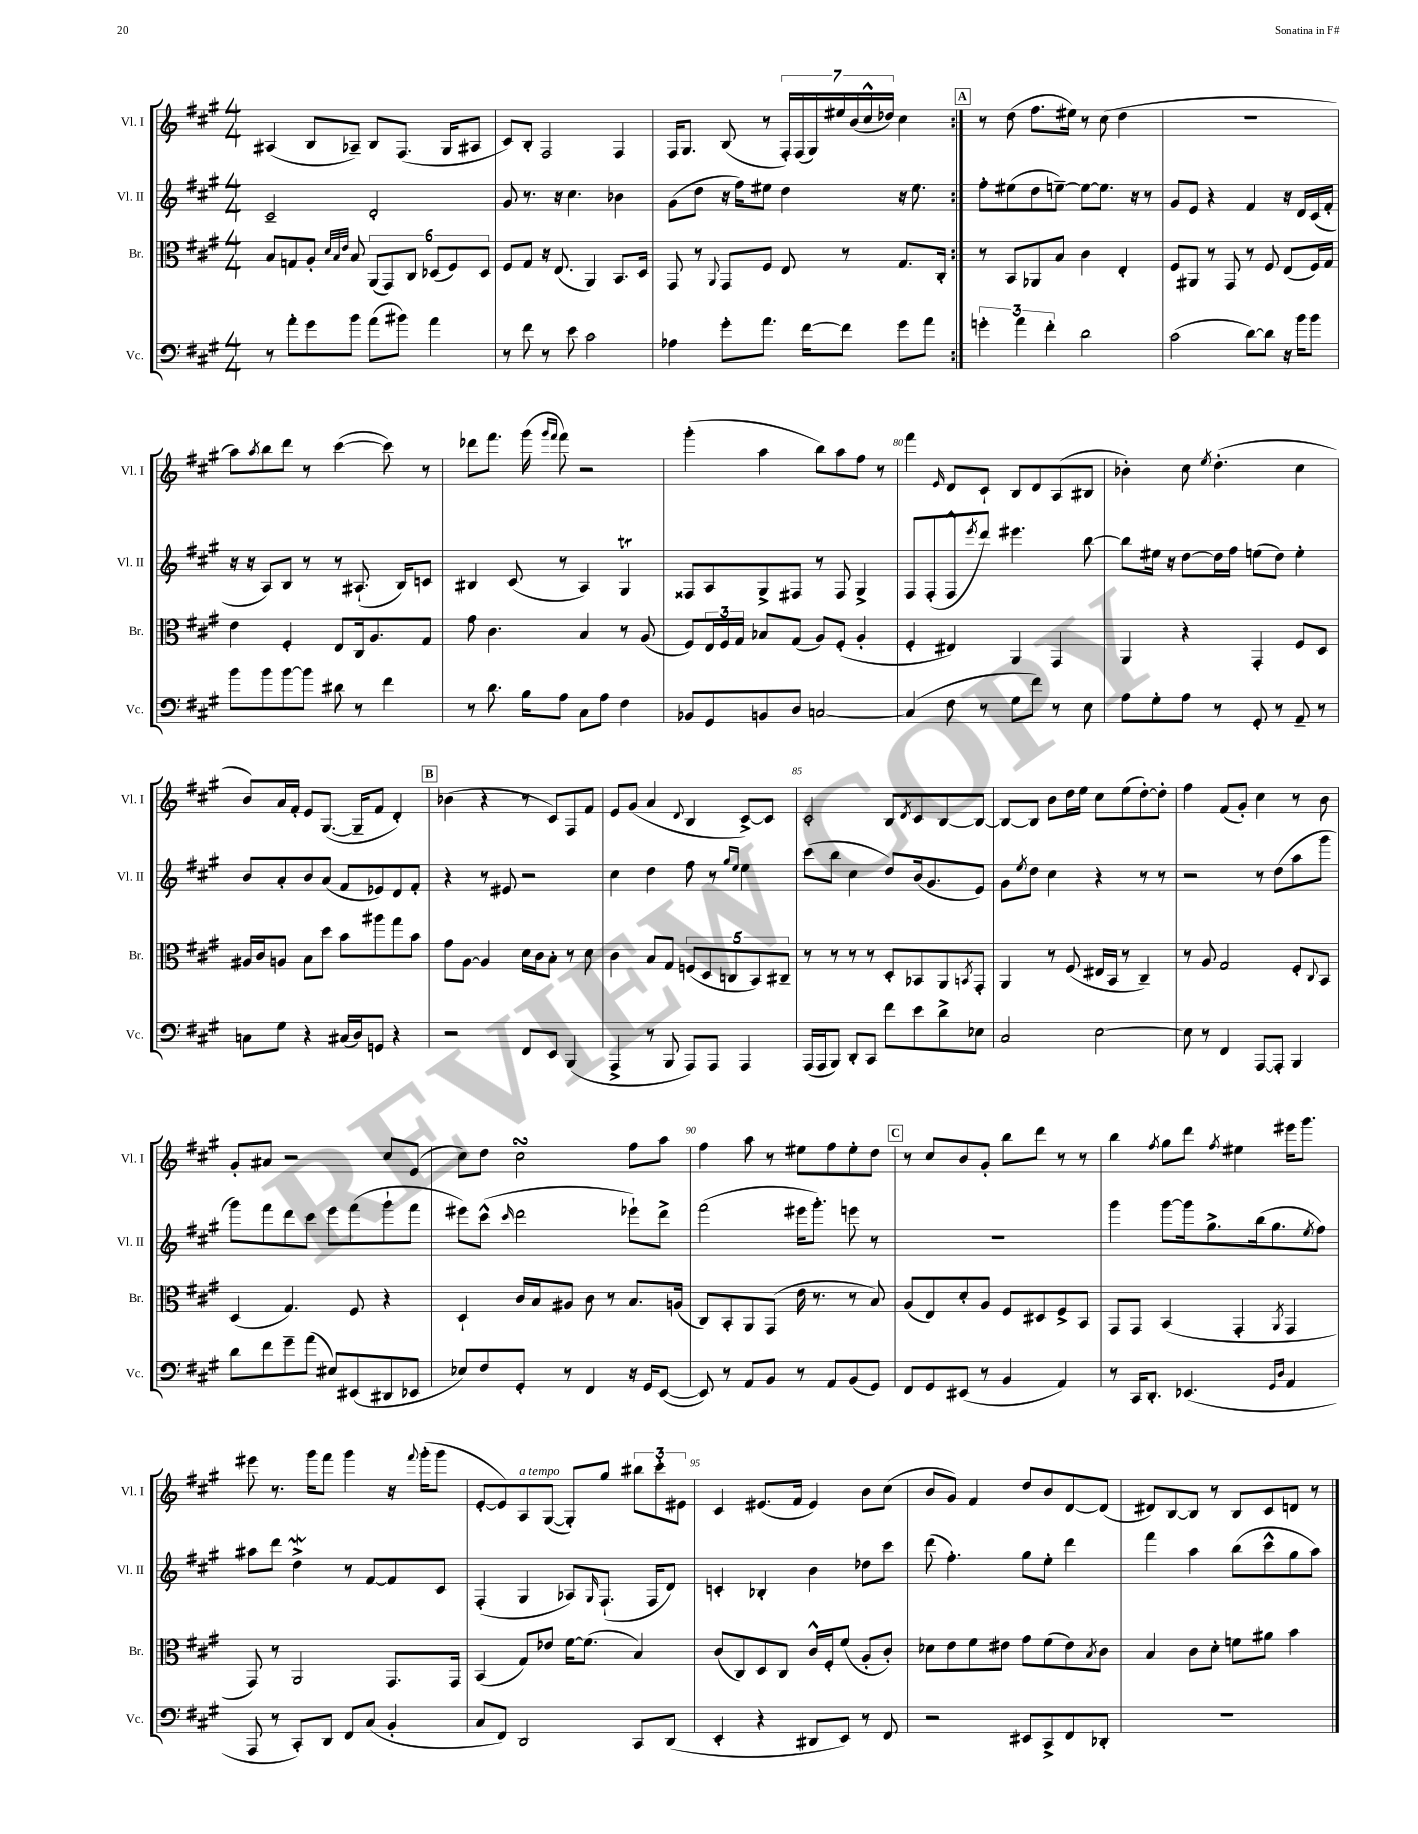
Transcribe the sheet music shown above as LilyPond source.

<<
\new StaffGroup <<
\new Staff = "s0" \with { instrumentName = "Vl. I" shortInstrumentName = "Vl. I" } {
    \clef treble \key a \major \numericTimeSignature \time 4/4
    \repeat volta 2 { ais4( b8 aes8--) b8 fis8.( gis16 ais8 |
    cis'8) b8-. fis2 fis4 |
    fis16 gis8. b8( r8 \tuplet 7/4 { fis16-.) fis16( gis16) eis''16 b'16( cis''16-^ des''16) } cis''4 | }
    \mark \markup { \box "A" } r8 d''8( fis''8. eis''16) r8 cis''8( d''4 |
    R1 |
    a''8) \acciaccatura { a''8 } b''8 d'''8 r8 cis'''4~( cis'''8) r8 |
    des'''8 fis'''8. gis'''16( \grace { gis'''16 fis'''16 } fis'''8) r2 |
    gis'''4-.( a''4 b''8) a''8 fis''8 r8 |
    fis'''4 \grace { e'16 } d'8 cis'8-! b8 d'8 a8( bis8 |
    bes'4-.) cis''8 \acciaccatura { e''8 } d''4.-.( cis''4 |
    b'8) a'16 fis'16-. e'8 gis8.~( gis16-- fis'8 d'4-.) |
    \mark \markup { \box "B" } bes'4( r4 r8 cis'8) fis8 fis'8 |
    e'8 gis'8( a'4 \appoggiatura { d'8 } b4 cis'8~->) cis'8 |
    cis'2-. b8 \acciaccatura { d'8 } cis'8 b8~ b8~ |
    b8~ b8 b'8 d''16 e''16 cis''8 e''8( d''8~-.) d''8-. |
    fis''4 fis'8( gis'8-.) cis''4 r8 b'8 |
    gis'8-. ais'8 r2 cis''8 e'8( |
    cis''8) d''8 cis''2\turn fis''8 a''8 |
    fis''4 a''8 r8 eis''8 fis''8 eis''8-. d''8 |
    \mark \markup { \box "C" } r8 cis''8 b'8 gis'8-. b''8 d'''8 r8 r8 |
    b''4 \acciaccatura { fis''8 } gis''8 d'''8 \acciaccatura { fis''8 } eis''4 eis'''16 gis'''8. |
    eis'''8 r8. gis'''16 fis'''8 gis'''4 r16 \appoggiatura { fis'''8 } gis'''16-.( gis'''8 |
    e'8~-. e'8) a8^\markup { \italic "a tempo" } gis8~( gis8-.) gis''8 \tuplet 3/2 { bis''8 cis'''8-. eis'8 } |
    cis'4 eis'8.( fis'16 eis'4) b'8 cis''8( |
    b'8 gis'8) fis'4 d''8 b'8 d'8~ d'8( |
    dis'8) b8~ b8 r8 b8 cis'8 d'8 r8 \bar "|." |
}
\new Staff = "s1" \with { instrumentName = "Vl. II" shortInstrumentName = "Vl. II" } {
    \clef treble \key a \major \numericTimeSignature \time 4/4
    \repeat volta 2 { cis'2-- d'2-. |
    gis'8 r8. r16 cis''4. bes'4 |
    gis'8( d''8 r16 fis''16) eis''8 d''4 r16 eis''8. | }
    \mark \markup { \box "A" } fis''8-. eis''8( d''8 e''8~--) e''8~ e''8. r16 r8 |
    gis'8 e'8 r4 fis'4 r16 d'16 cis'16( fis'16-. |
    r16 r16 a8) b8 r8 r8 ais8.-!( b16) c'8 |
    bis4 cis'8( r8 a4) gis4\trill |
    fisis8 a8 gis8-> fis8 r8 fis8 gis4-> |
    fis8 fis8-.( fis8-^ \acciaccatura { e'''8 } d'''8) eis'''4. b''8~ |
    b''8 eis''16 r16 d''8~ d''16 fis''16 e''8( d''8) e''4-. |
    b'8 a'8-. b'8 a'8( fis'8 ees'8) d'8 fis'8-. |
    \mark \markup { \box "B" } r4 r8 eis'8 r2 |
    cis''4 d''4 fis''8 r8 \grace { gis''16 e''16 } e''4 |
    cis'''8( b''8 cis''4 d''8) b'16( gis'8. e'8) |
    gis'8 \acciaccatura { e''8 } d''8 cis''4 r4 r8 r8 |
    r2 r8 d''8( a''8 gis'''8 |
    gis'''8) fis'''8 d'''8 cis'''8 e'''8 fis'''8( gis'''8-! fis'''8 |
    eis'''8) cis'''8-^( \grace { cis'''16 } d'''2 ees'''8-!) d'''8-> |
    fis'''2( eis'''16 gis'''8.-.) e'''8 r8 |
    \mark \markup { \box "C" } R1 |
    gis'''4 gis'''8~ gis'''16 gis''8.-> b''16( gis''8. \acciaccatura { e''8 } fis''8) |
    ais''8 d'''8 d''4->\mordent r8 fis'8~ fis'8 cis'8 |
    fis4-.( gis4 aes8) \grace { gis16 } fis8.-!( fis16 d'8) |
    c'4-. bes4-. b'4 des''8 cis'''8 |
    d'''8( fis''4.-.) gis''8 e''8-. d'''4 |
    fis'''4 a''4 b''8( cis'''8-^ gis''8 a''8) \bar "|." |
}
\new Staff = "s2" \with { instrumentName = "Br." shortInstrumentName = "Br." } {
    \clef alto \key a \major \numericTimeSignature \time 4/4
    \repeat volta 2 { b8 g8 a8-. \grace { d'32 b32 e'32 } b8 \tuplet 6/4 { a,8( gis,8) cis8 des8( fis8) des8 } |
    fis8 gis8 r16 e8.( a,4) b,8. d16 |
    gis,8 r8 \appoggiatura { a,8 } gis,8 fis8 e8 r8 gis8. cis16-. | }
    \mark \markup { \box "A" } r8 b,8 aes,8 b8 cis'4 e4-. |
    fis8 ais,8 r8 gis,8 r8 fis8 e8( fis16) gis16 |
    e'4 fis4-. e8 cis16 a8. gis8 |
    gis'8 cis'4. b4 r8 a8( |
    fis8) \tuplet 3/2 { e16 fis16 gis16 } bes8 gis8( a8) fis8-.( a4-. |
    fis4-. eis4) a,4 gis,4 |
    a,4 r4 gis,4-. fis8 d8 |
    ais16 cis'16 a8 b8 d''8 b'8 ais''8 gis''8 b'8 |
    \mark \markup { \box "B" } gis'8 a8~ a4 d'16 cis'16 b8-. r8 d'8 |
    cis'4 b8 gis8 \tuplet 5/4 { f8( d8 c8 b,8) cis8-- } |
    r8 r8 r8 r8 d8-. bes,8 a,8 \acciaccatura { b,8 } gis,8-. |
    a,4 r8 fis8( eis16 b,16 r8 cis4--) |
    r8 a8 gis2 fis8-. \appoggiatura { cis8 } b,8 |
    d4( gis4.) fis8 r4 |
    d4-! cis'16 b16 ais8 cis'8 r8 b8. a16( |
    cis8) b,8-. a,8 gis,8( e'16 r8. r8 b8) |
    \mark \markup { \box "C" } a8( e8) d'8-. a8 fis8 dis8 fis8-> b,8 |
    gis,8 gis,8 b,4( gis,4-. \acciaccatura { a,8 } gis,4 |
    gis,8) r8 a,2 gis,8. gis,16 |
    b,4( gis8) ees'8 fis'16~ fis'8.( b4) |
    cis'8( cis8) d8 cis8 cis'16-^ fis16-. fis'8( a8-. cis'8-.) |
    des'8 e'8 fis'8 eis'8 gis'8 fis'8( eis'8) \acciaccatura { b8 } cis'8 |
    b4 cis'8 d'8-. f'8 ais'8 b'4 \bar "|." |
}
\new Staff = "s3" \with { instrumentName = "Vc." shortInstrumentName = "Vc." } {
    \clef bass \key a \major \numericTimeSignature \time 4/4
    \repeat volta 2 { r8 a'8-. gis'8 b'8 a'8( bis'8) a'4 |
    r8 fis'8 r8 e'8 cis'2 |
    aes4 gis'8-. a'8. fis'16~ fis'8 gis'8 a'8 | }
    \mark \markup { \box "A" } \tuplet 3/2 { g'4-. a'4 fis'4-. } d'2 |
    cis'2( d'8~) d'8 r16 b'16 b'8 |
    b'8 b'8 b'8~ b'8 dis'8 r8 fis'4 |
    r8 d'8. b16 a8 cis8 a8 fis4 |
    bes,8 gis,8 b,8 d8 c2~ |
    c4( fis8 r8 gis8 fis'8) r8 e8 |
    a8 gis8-. a8 r8 gis,8-. r8 a,8-- r8 |
    c8 gis8 r4 cis16( d16) g,8 r4 |
    \mark \markup { \box "B" } r2 fis,8 e,8 b,,4( |
    a,,4-> r8 b,,8 a,,8) a,,8 a,,4 |
    a,,16( a,,16 b,,8) d,8-. cis,8 fis'8 e'8 d'8-> ees8 |
    cis2 e2~ |
    e8 r8 fis,4 a,,8~ a,,8-. b,,4 |
    d'8 fis'8 gis'8-- a'8( eis8) eis,8( dis,8 ees,8 |
    ees8) fis8 gis,8-. r8 fis,4 r16 gis,16 e,8~( |
    e,8) r8 a,8 b,8 r8 a,8 b,8( gis,8) |
    \mark \markup { \box "C" } fis,8 gis,8 eis,8( r8 b,4 a,4) |
    r8 cis,16 d,8.-. ees,4.( \grace { gis,16 d16 } a,4 |
    a,,8 r8 cis,8-.) d,8 fis,8 cis8( b,4-. |
    cis8 fis,8) d,2 cis,8 d,8( |
    e,4-. r4 dis,8 e,8) r8 fis,8 |
    r2 eis,8 cis,8-> fis,8 des,8-. |
    R1 \bar "|." |
}
>>
>>
\layout { \context { \Score currentBarNumber = #72 \override BarNumber.break-visibility = ##(#f #t #t) barNumberVisibility = #(every-nth-bar-number-visible 5) } }
